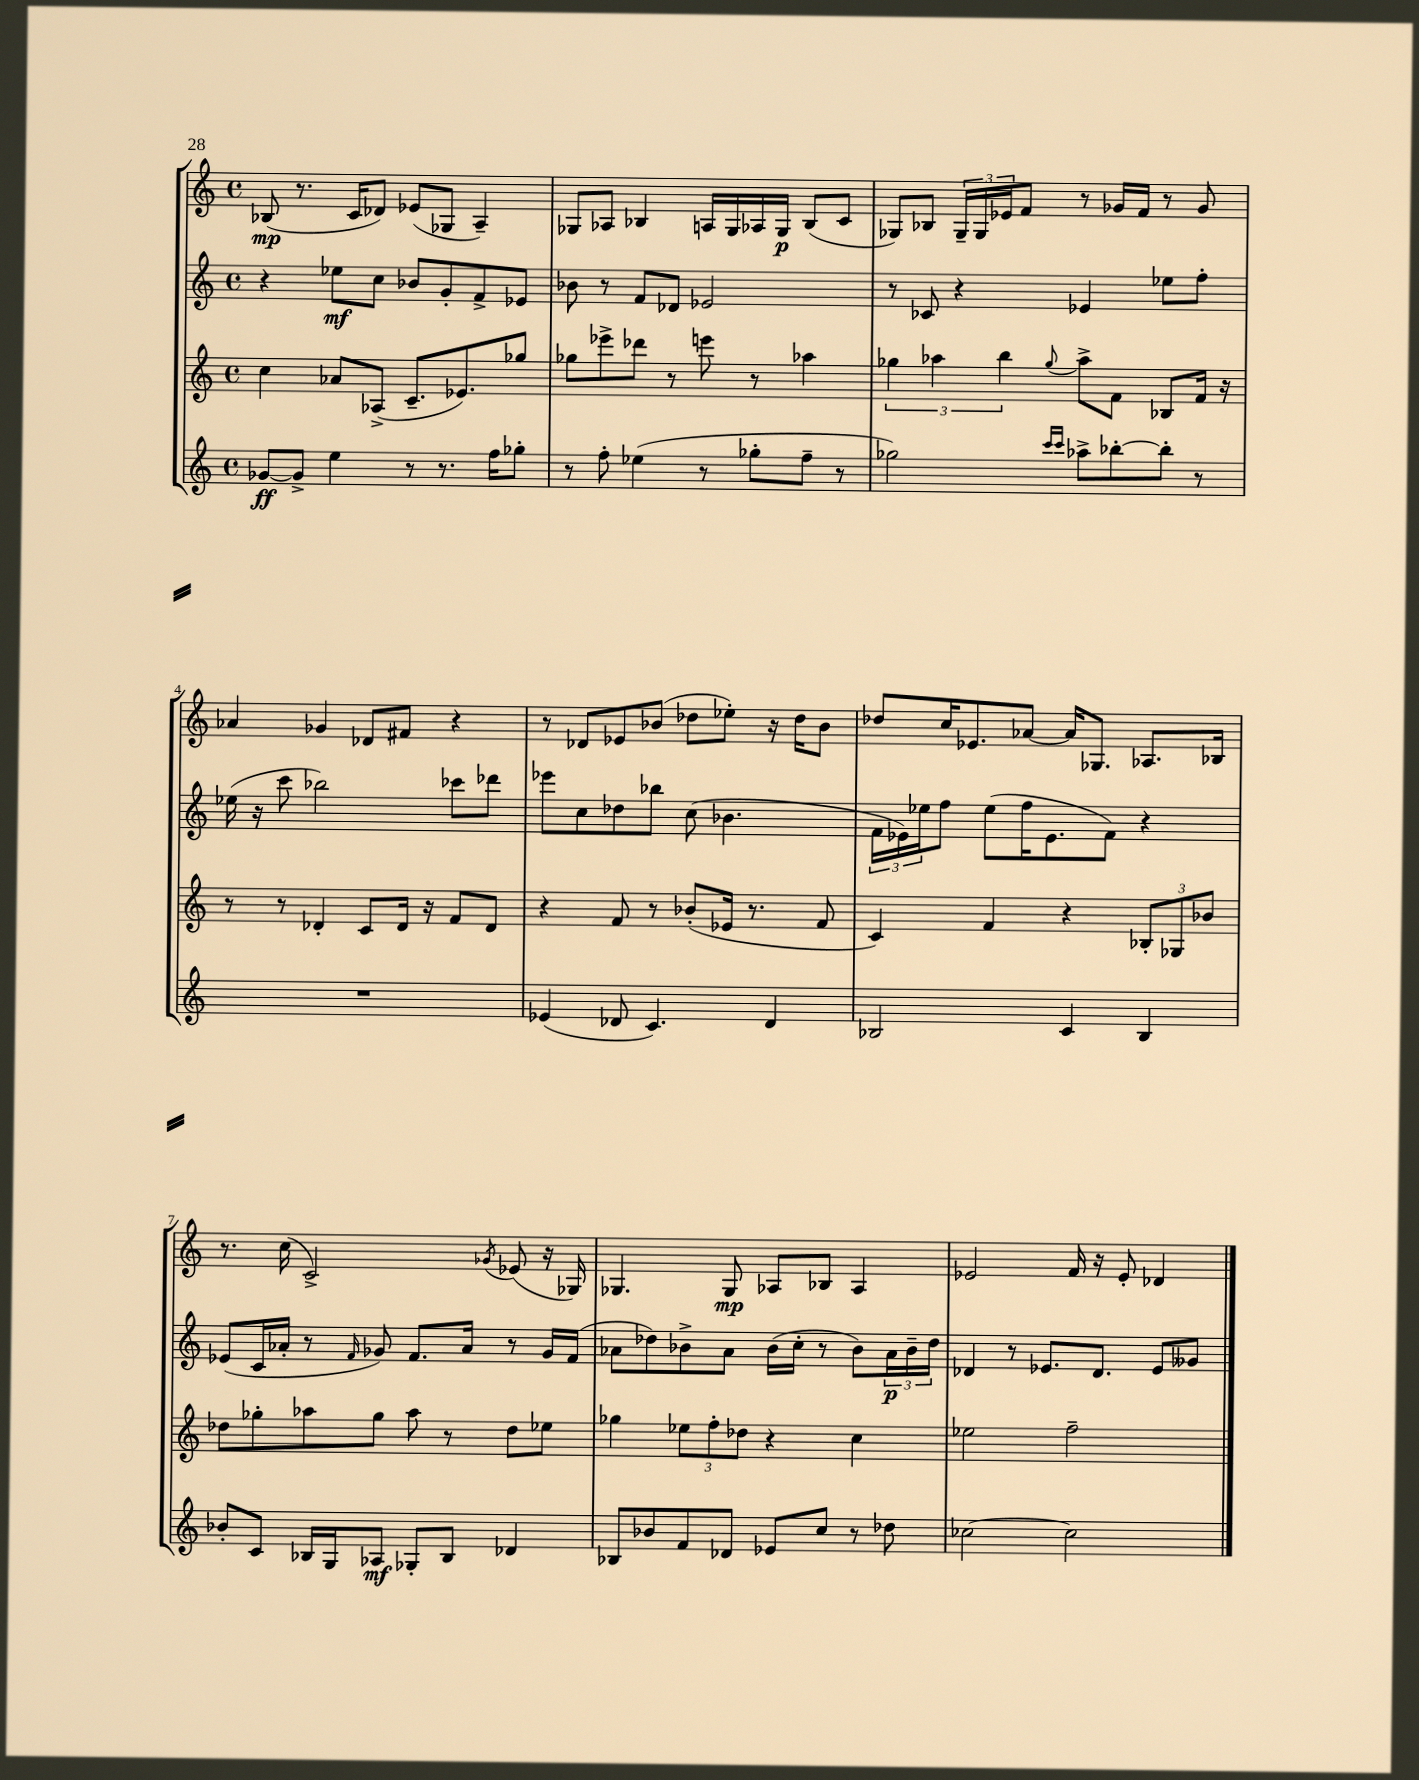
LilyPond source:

<<
\new StaffGroup <<
\new Staff = "s0" {
    \clef treble \key c \major \defaultTimeSignature \time 4/4
    bes8\mp( r8. c'16 des'8) ees'8( ges8 a4--) |
    ges8 aes8 bes4 a16 ges16 aes16 ges16\p bes8( c'8 |
    ges8) bes8 \tuplet 3/2 { ges16-- ges16 ees'16 } f'8 r8 ges'16 f'16 r8 ges'8 |
    aes'4 ges'4 des'8 fis'8 r4 |
    r8 des'8 ees'8 bes'8( des''8 ees''8-.) r16 des''16 bes'8 |
    des''8 c''16 ees'8. aes'8~ aes'16 ges8. aes8. bes16 |
    r8. c''16( c'2->) \acciaccatura { ges'8 } ees'8( r16 ges16) |
    ges4. ges8\mp aes8 bes8 aes4 |
    ees'2 f'16 r16 ees'8-. des'4 \bar "|." |
}
\new Staff = "s1" {
    \clef treble \key c \major \defaultTimeSignature \time 4/4
    r4 ees''8\mf c''8 bes'8 g'8-. f'8-> ees'8 |
    bes'8 r8 f'8 des'8 ees'2 |
    r8 ces'8 r4 ees'4 ees''8 f''8-. |
    ees''16( r16 c'''8 bes''2) ces'''8 des'''8 |
    ees'''8 c''8 des''8 bes''8 c''8( bes'4. |
    \tuplet 3/2 { f'16 ees'16) ees''16 } f''8 ees''8( f''16 ees'8. f'8) r4 |
    ees'8( c'16 aes'16-. r8 \grace { f'16 } ges'8) f'8. aes'16 r8 ges'16 f'16( |
    aes'8 des''8) bes'8-> aes'8 bes'16( c''16-. r8 bes'8) \tuplet 3/2 { aes'16\p bes'16-- des''16 } |
    des'4 r8 ees'8. des'8. ees'8 geses'8 \bar "|." |
}
\new Staff = "s2" {
    \clef treble \key c \major \defaultTimeSignature \time 4/4
    c''4 aes'8 aes8->( c'8.-- ees'8.) ges''8 |
    ges''8 ees'''8-> des'''8 r8 e'''8 r8 aes''4 |
    \tuplet 3/2 { ges''4 aes''4 b''4 } \appoggiatura { ges''8 } aes''8-> f'8 bes8 f'16 r16 |
    r8 r8 des'4-. c'8 des'16 r16 f'8 des'8 |
    r4 f'8 r8 bes'8-.( ees'16 r8. f'8 |
    c'4) f'4 r4 \tuplet 3/2 { bes8-. ges8 bes'8 } |
    des''8 ges''8-. aes''8 ges''8 aes''8 r8 des''8 ees''8 |
    ges''4 \tuplet 3/2 { ees''8 f''8-. des''8 } r4 c''4 |
    ees''2 f''2-- \bar "|." |
}
\new Staff = "s3" {
    \clef treble \key c \major \defaultTimeSignature \time 4/4
    ges'8~\ff ges'8-> e''4 r8 r8. f''16 ges''8-. |
    r8 f''8-. ees''4( r8 ges''8-. f''8-- r8 |
    ges''2) \grace { c'''16 c'''16 } aes''8-> bes''8~-. bes''8-. r8 |
    R1 |
    ees'4( des'8 c'4.) des'4 |
    bes2 c'4 bes4 |
    bes'8-. c'8 bes16 g16 aes8\mf ges8-. bes8 des'4 |
    bes8 bes'8 f'8 des'8 ees'8 c''8 r8 des''8 |
    ces''2~ ces''2 \bar "|." |
}
>>
>>
